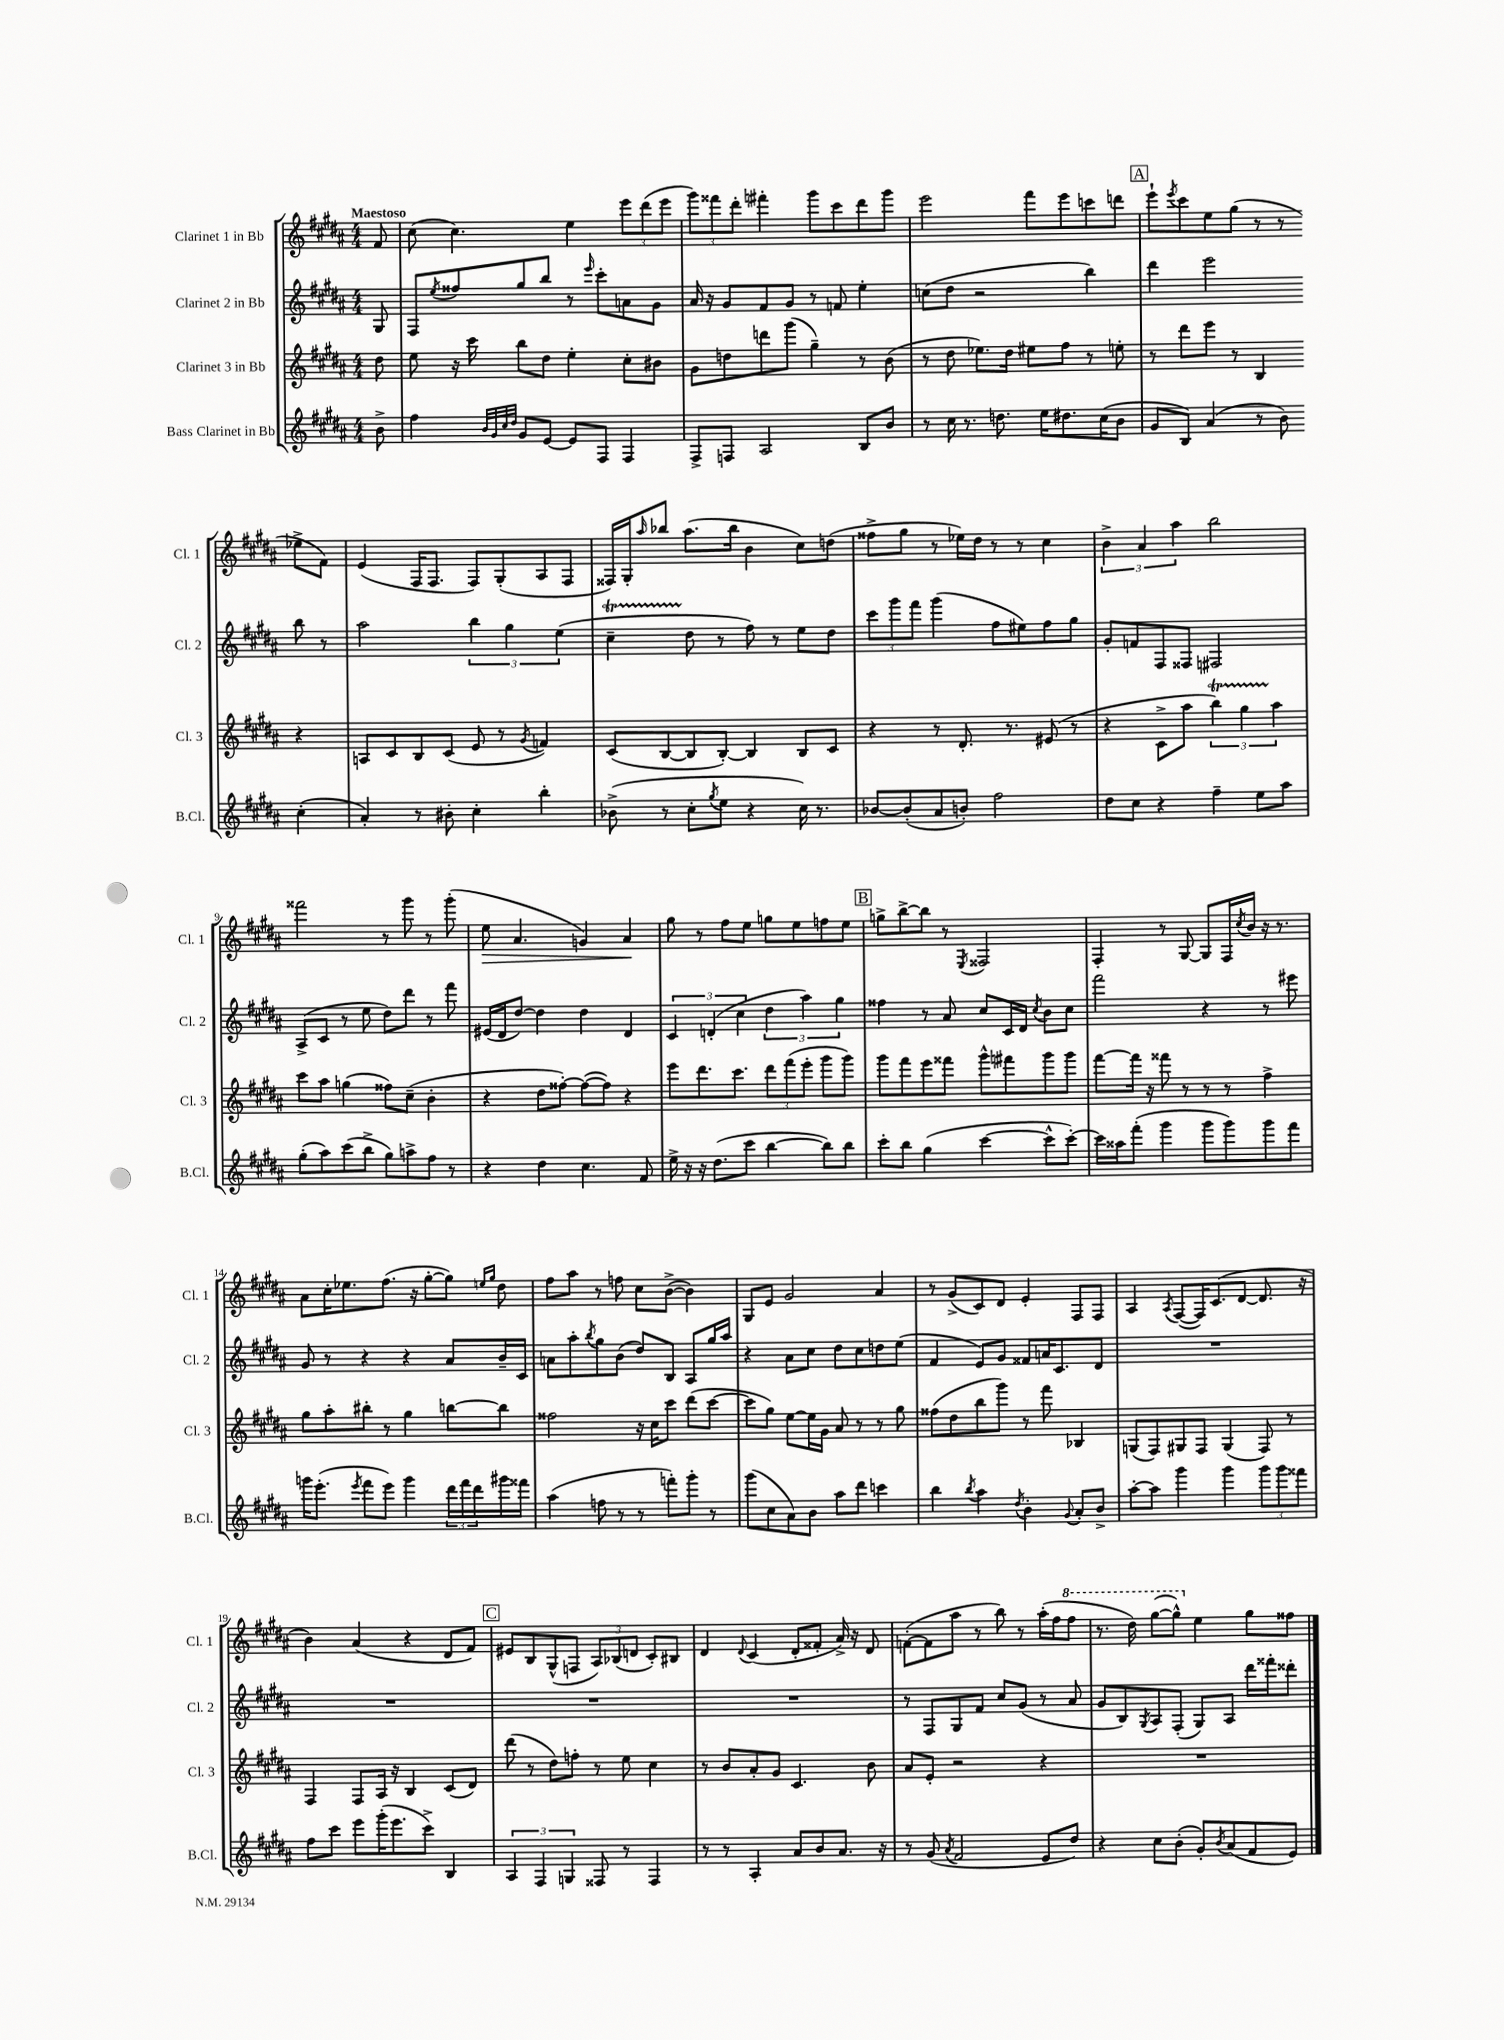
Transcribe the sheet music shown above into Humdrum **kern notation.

**kern	**kern	**kern	**kern
*staff4	*staff3	*staff2	*staff1
*clefG2	*clefG2	*clefG2	*clefG2
*k[f#c#g#d#a#]	*k[f#c#g#d#a#]	*k[f#c#g#d#a#]	*k[f#c#g#d#a#]
*M4/4	*M4/4	*M4/4	*M4/4
8b^\	8dd#\	8G#/	8f#/
=	=	=	=
4ff#\	8ee\	8F#/L	(8cc#\
.	.	8qee/	.
.	16r	8ff##/	4.cc#\)
.	16ccc#\	.	.
32qqb/LLL	.	.	.
32qqg#/	.	.	.
32qqcc#/	.	.	.
32qqdd#/JJJ	.	.	.
8g#/L	8bb\L	8gg#/	.
[8e/J	8dd#\J	8bb/J	.
8e/]L	4ee'\	8r	4ee\
.	.	16qqeee/	.
8F#/J	.	8ccc#'\L	.
4F#/	8cc#'\L	8a\	12eee\L
.	.	.	(12ddd#\
.	8b#\J	8g#\J	.
.	.	.	12eee\J
=	=	=	=
8F#^/L	8g#\L	16a#/	12ggg#\L)
.	.	16r	.
.	.	.	12fff##\
8F/J	8dd\	8g#/L	.
.	.	.	12ddd#'\J
2A#/	8ddd\	8f#/	4fff#'\
.	(8ggg#\J	8g#/J	.
.	4gg#~\)	8r	8ggg#\L
.	.	8f/	8ccc#\
8B/L	8r	4ee'\	8ddd#\
8b/J	(8b\	.	8ggg#\J
=	=	=	=
8r	8r	(8cc\L	2eee\
16cc#\	8dd#\	8dd#\J	.
8.r	.	.	.
.	8.ee-\L)	2r	.
8.dd\	.	.	.
.	16dd#\Jk	.	.
.	8ee#\L	.	8fff#\L
16ee\LK	.	.	.
8.dd#\	8ff#\J	.	8eee\
.	8r	4bb\)	8ccc\
(16cc#\K	.	.	.
8b\J	8ee'\	.	8ddd\J
=	=	=	=
8g#/L	8r	4ddd#\	8eee`\L
.	.	.	8qeee/
8B/J)	8ddd#\L	.	8ccc#\
(4a#/	8eee\J	2eee\	8ee\
.	8r	.	(8gg#\J
8r	4B/	.	8r
8b\)	.	.	8r
(4cc#'\	4r	8bb\	8ee-^\L
.	.	8r	8f#\J)
=	=	=	=
4a#'/)	8A/L	2aa#\	(4e/
.	8c#/	.	.
8r	8B/	.	16F#/LK
.	.	.	8.F#/J
8b#'\	(8c#/J	.	.
4cc#'\	8e/	6bb\	8F#/L)
.	8r	.	(8G#'/
.	.	6gg#\	.
.	8qg#/	.	.
4bb'\	4f/)	.	8A#/
.	.	(6ee\	.
.	.	.	8F#/J
=	=	=	=
(8b-^\	(8c#/L	4cc#~\	16F##/LL)
.	.	.	16G#'/J
.	.	.	16qqaa#/
8r	[8B/	.	8bb-/J
8cc#'\L	8B/]	8dd#\	(8.aa#\L
8qgg#/	.	.	.
8ee\J	[8B'/J)	8r	.
.	.	.	16bb-\Jk
4r	4B/]	8ff#\)	4b\
.	.	8r	.
16cc#\)	8B/L	8ee\L	8cc#\L)
8.r	.	.	.
.	8c#/J	8dd#\J	(8dd\J
=	=	=	=
[8b-/L	4r	12ccc#\L	8ff##^\L
.	.	12ggg#\	.
(8b-'/]	.	.	8gg#\J
.	.	12fff#\J	.
8a#/	8r	(4ggg#\	8r
8b'/J)	8.d#'/	.	16ee-\LL)
.	.	.	16dd#\JJ
2ff#\	.	8ff#\L	8r
.	8.r	.	.
.	.	8ee#\)	8r
.	(8e#/	8ff#\	4cc#\
.	8r	8gg#\J	.
=	=	=	=
8dd#\L	4r	8g#'/L	6b^\
8cc#\J	.	8f/	.
.	.	.	6a#/
4r	8c#^\L	8F#/	.
.	.	.	6aa#\
.	8aa#\J	8F##/J	.
4ff#~\	6bb\)	2F#/	2bb\
.	6gg#\	.	.
8ee\L	.	.	.
.	6aa#\	.	.
8aa#\J	.	.	.
=	=	=	=
(8gg#'\L	8ccc#\L	(8A#^/L	2fff##\
8aa#\)	8aa#\J	8c#/J	.
(8ccc#\	(4gg\	8r	.
8bb^\J	.	8ee\	.
8gg#\L)	8ff##\L)	8dd#\L)	8r
8aa^\	(8cc#~\J	8ddd#\J	8ggg#\
8ff#\J	4b'\	8r	8r
8r	.	8fff#\	(8ggg#'\
=	=	=	=
4r	4r	(16e#/LL	8ee\
.	.	16d#/J	.
.	.	[8dd#/J)	4.a#/
4dd#\	8dd#\L	4dd#\]	.
.	[8ff##'\J)	.	.
4.cc#\	(8ff##\_L	4dd#\	4g/)
.	8ff##\]J)	.	.
.	4r	4d#/	4a#/
8f#/	.	.	.
=	=	=	=
16ee^\	8eee\L	6c#/	8gg#\
16r	.	.	.
16r	8.ddd#\	.	8r
.	.	(6d'/	.
(8.dd#\L	.	.	.
.	.	.	8ff#\L
.	8.ccc#\J	.	.
.	.	6cc#\	.
8ccc#\J	.	.	8ee\J
[4bb\	12ddd#\L	6dd#\	8gg\L
.	(12fff#\	.	.
.	.	.	8ee\
.	12eee'\J	6aa#\)	.
8bb\]L)	8ggg#\L	.	8ff\
.	.	6gg#\	.
8bb\J	8ggg#\J)	.	8ee\J
=	=	=	=
8ccc#'\L	8ggg#\L	4ff##\	8gg^\L
8bb\J	8fff#\	.	[8bb^\
(4gg#\	8eee\	8r	8bb\]J
.	8fff##\J	8a#/	8r
.	.	.	8qE/
[4ccc#\	8ggg#^^\L	8cc#/L	2F##/
.	8fff#\	16c#/L	.
.	.	16d#/JJ	.
.	.	8qcc#/	.
8ccc#^^\]L	8ggg#\	8b\L	.
[8ccc#'\J)	8ggg#\J	8cc#\J	.
=	=	=	=
16ccc#\]LL	[8fff#\L	2fff#\	4F#'/
16aa##\J	.	.	.
(8fff#'\J	16fff#\]Jk	.	.
.	16r	.	.
4ggg#\	8fff##\	.	8r
.	8r	.	[8G#/
8ggg#\L	8r	4r	8G#/]L
8ggg#\)	8r	.	16F#/L
.	.	.	8qcc#/
.	.	.	16b/JJ
8ggg#\	4ff#^\	8r	16r
.	.	.	8.r
8fff#\J	.	8eee#\	.
=	=	=	=
16ggg\LK	8gg#\L	8g#/	8a#\L
(8.eee'\J	.	.	.
.	8aa#'\	8r	16cc#'\K
.	.	.	8.ee-\
8qeee/	.	.	.
8fff#\L	8bb#'\J	4r	.
8eee\J)	8r	.	(8.ff#\J
4ggg\	4gg#\	4r	.
.	.	.	16r
.	.	.	[8gg#'\L
24ddd#\LL	[8bb\L	8a#/L	8gg#\]J)
24fff#\	.	.	.
24ddd#\	.	.	.
.	.	.	16qqee/LL
.	.	.	16qqgg#/JJ
16ggg#\	8bb\]J	16b~/L	8dd#\
16fff##\JJ	.	16c#/JJ	.
=	=	=	=
(4aa#\	2ff##\	8a\L	8ff#\L
.	.	8aa#'\	8aa#\J
.	.	8qbb/	.
8ff\	.	8gg#\	8r
8r	.	(8b\J	8ff\
8r	16r	8dd#/L)	8cc#\L
.	16cc#\LK	.	.
8fff'\L)	8ccc#\J	8B/J	([8b^\J
8ggg#'\J	(8ddd#\L	8A#/L	4b\])
8r	[8ccc#\J	16gg#/L	.
.	.	16aa#/JJ	.
=	=	=	=
(8ggg#\L	8ccc#\]L	4r	8G#/L
8cc#\	8gg#\J)	.	8e/J
8a#\)	[8ee\L	8a#\L	2g#/
8b\J	16ee\]L	8cc#\J	.
.	16g#\JJ	.	.
8aa#\L	8a#/	8dd#\L	.
8ddd#\J	8r	8cc#\	.
4ccc\	8r	8dd\	4a#/
.	8gg#\	(8ee\J	.
=	=	=	=
4bb\	(8ff##\L	4f#/	8r
.	8dd#\	.	(8g#^/L
8qbb/	.	.	.
4aa#\	8bb\	8e/L)	8c#/)
.	8ggg#\J)	8g#/J	8d#/J
8qdd#/	.	.	.
4b'\	8r	8f##/L	4e'/
.	8fff#\	16a/K	.
.	.	8.c#/	.
8qqg#/	.	.	.
8a#'/L	4B-/	.	8F#/L
8b^/J	.	8d#/J	8F#/J
=	=	=	=
[8aa#'\L	(8G/L	1r	4A#/
8aa#\]J	8F#/)	.	.
.	.	.	8qA#/
4ggg#\	8G#/	.	([8F#/L
.	8F#/J	.	16F#/]K)
.	.	.	(8.c#/
4ggg#\	(4G#/	.	.
.	.	.	[8d#/J
12ggg#\L	8F#/)	.	8.d#/]
12ggg#\	.	.	.
.	8r	.	.
12fff##\J	.	.	.
.	.	.	16r
=	=	=	=
8ff#\L	4F#/	1r	4b\)
8ccc#\J	.	.	.
8eee\L	8F#/L	.	(4a#/
(16ggg#'\K	16A#/Jk	.	.
8.eee\	16r	.	.
.	4B/	.	4r
8ccc#^\J)	.	.	.
4B/	(8c#/L	.	8d#/L
.	8d#/J)	.	8f#/J)
=	=	=	=
6A#/	(8ddd#\	1r	8e#/L
.	8r	.	8B/
6F#/	.	.	.
.	8dd#\L)	.	(8G#^^/
6G/	.	.	.
.	8ff'\J	.	8F/J
8F##/	8r	.	12A#/L)
.	.	.	(12B-/
8r	8ee\	.	.
.	.	.	12d/J
4F##/	4cc#\	.	8c#'/L)
.	.	.	8B#/J
=	=	=	=
8r	8r	1r	4d#/
8r	8b/L	.	.
.	.	.	8qqd#/
4A#'/	8a#'/	.	(4c#/
.	8g#/J	.	.
8a#/L	4.c#/	.	8d#'/L
8b/	.	.	8f##'/J
8.a#/J	.	.	16a#^/)
.	.	.	16r
.	8b\	.	8d#/
16r	.	.	.
=	=	=	=
8r	8a#/L	8r	([8f'\L
(8g#/	8e'/J	8F#/L	8f\]
8qa#/	.	.	.
2f#/	2r	8G#/	8aa#\J
.	.	8f#/J	8r
.	.	8cc#/L	8bb\)
.	.	(8g#/J	8r
8e/L	4r	8r	(16aa#'\LL
.	.	.	16ff#\J
8dd#/J)	.	8a#/	8fff#\J
=	=	=	=
4r	1r	8g#/L	8.r
.	.	8B/)	.
.	.	.	16ddd#\)
.	.	8qG#/	.
8cc#\L	.	8A#/	([8ggg#\L
(8b'\J	.	(8F#'/J	8ggg#^^\]J)
8g#'/L)	.	8G#/L)	4ee\
8qb/	.	.	.
(8a#/	.	8A#/J	.
8f#/	.	16ddd#\LL	8gg#\L
.	.	16fff##'\J	.
8e/J)	.	8ddd##'\J	8ff##\J
==	==	==	==
*-	*-	*-	*-
